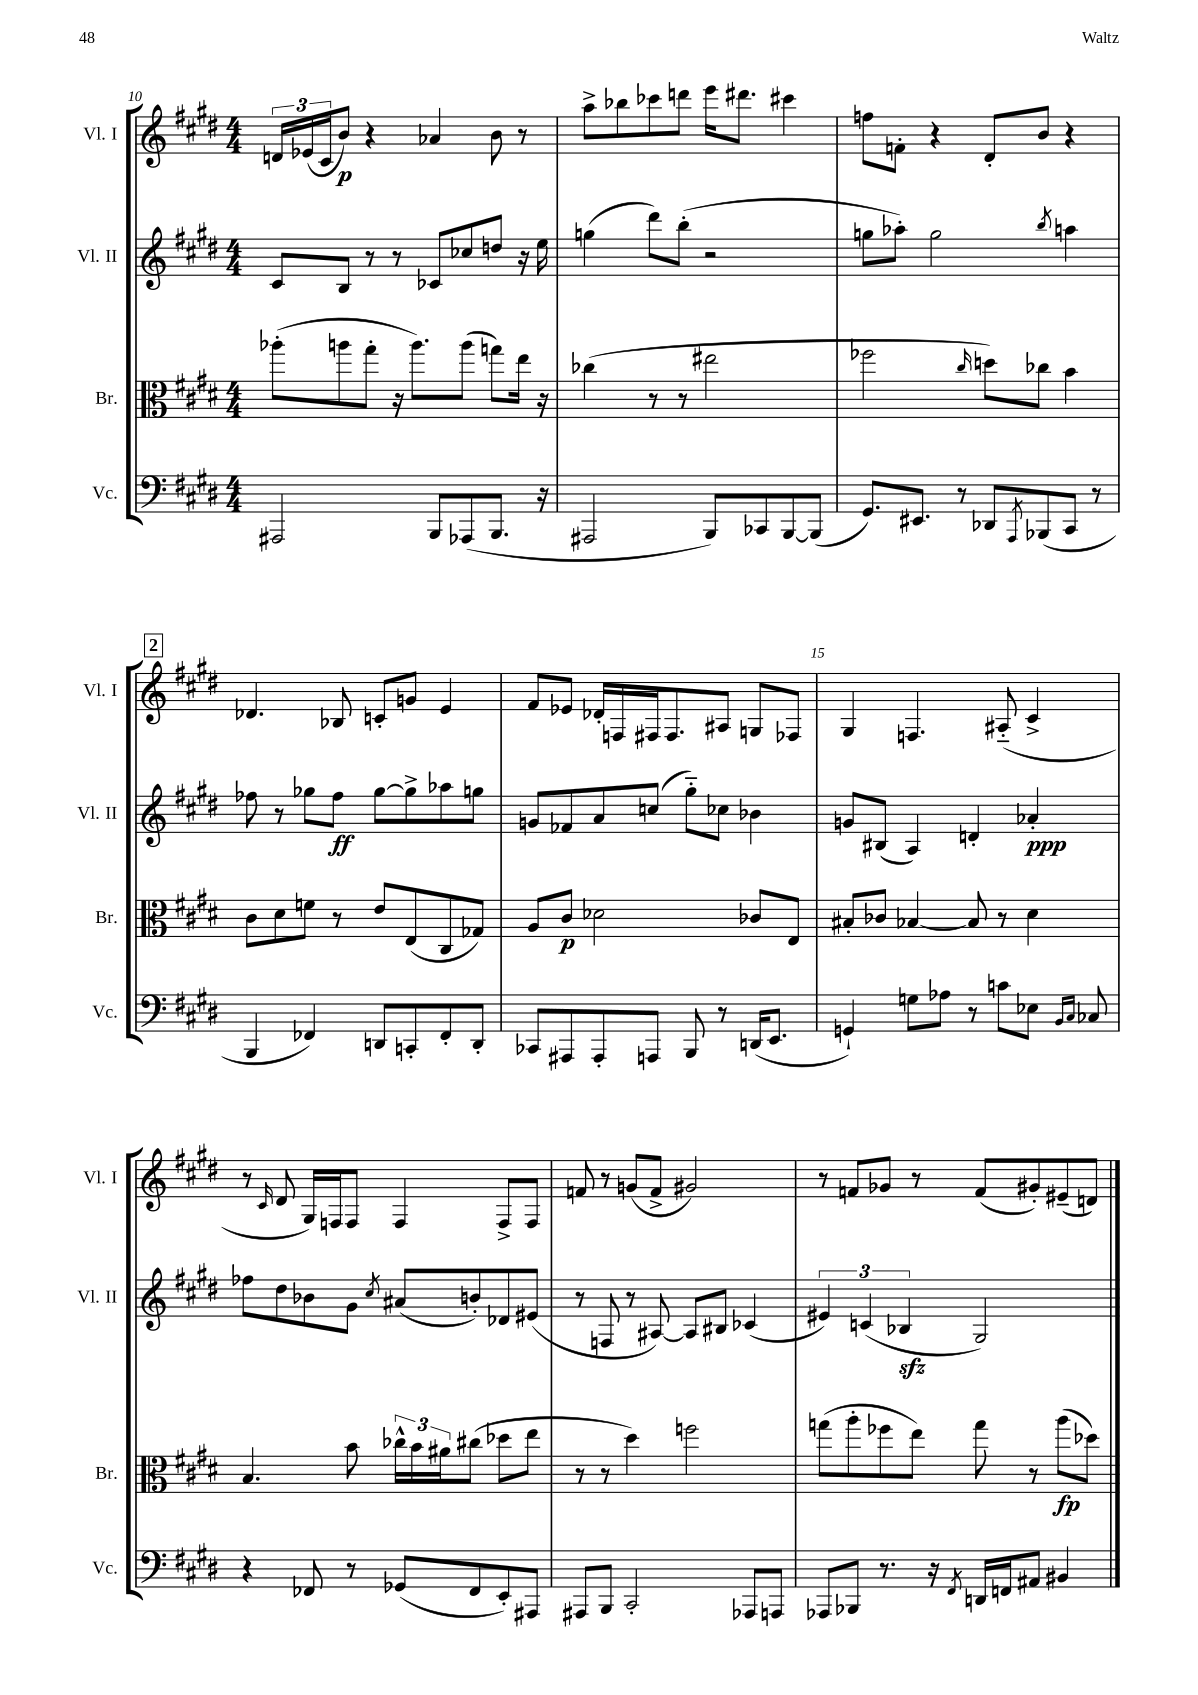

**kern	**kern	**kern	**kern
*staff4	*staff3	*staff2	*staff1
*clefF4	*clefC3	*clefG2	*clefG2
*k[f#c#g#d#]	*k[f#c#g#d#]	*k[f#c#g#d#]	*k[f#c#g#d#]
*M4/4	*M4/4	*M4/4	*M4/4
2AAA#/	(8aa-'\L	8c#/L	24d/LL
.	.	.	(24e-/
.	.	.	24c#/J
.	8aa\	8B/J	8b/J)
.	8gg#'\J	8r	4r
.	16r	8r	.
.	8.aa\L)	.	.
8BBB/L	.	8c-/L	4a-/
(8AAA-/	(8aa\J	8cc-/	.
8.BBB/J	8gg\L)	8dd/J	8b\
.	16ee\Jk	16r	8r
16r	16r	16ee\	.
=	=	=	=
2AAA#/	(4cc-\	(4gg\	8aa^\L
.	.	.	8bb-\
.	8r	8ddd#\L)	8ccc-\
.	8r	(8bb'\J	8ddd\J
8BBB/L)	2ee#\	2r	16eee\LK
.	.	.	8.ddd#\J
8CC-/	.	.	.
[8BBB/	.	.	4ccc#\
(8BBB/]J	.	.	.
=	=	=	=
8.GG#/L)	2ff-\	8gg\L	8ff\L
.	.	8aa-'\J)	8f'\J
8.EE#/J	.	.	.
.	.	2gg\	4r
8r	.	.	.
.	16qqcc#/	.	.
8DD-/L	8dd\L)	.	8d#'/L
8qAAA/	.	.	.
(8BBB-/	8cc-\J	.	8b/J
.	.	8qbb/	.
8CC#/J	4b\	4aa\	4r
8r	.	.	.
=	=	=	=
4BBB/	8c#\L	8ff-\	4.d-/
.	8d#\	8r	.
4FF-/)	8f\J	8gg-\L	.
.	8r	8ff-\J	8B-/
8DD/L	8e/L	[8gg-\L	8c'/L
8CC'/	(8E/	8gg-^\]	8g/J
8FF-'/	8C#/	8aa-\	4e/
8DD'/J	8G-/J)	8gg\J	.
=	=	=	=
8CC-/L	8A/L	8g/L	8f#/L
8AAA#/	8c#/J	8f-/	8e-/J
8AAA#'/	2d-\	8a/	16d-'/LL
.	.	.	16F/
8AAA/J	.	(8cc/J	16F#/J
.	.	.	8.F#/
8BBB/	.	8gg#'~\L)	.
8r	.	8cc-\J	8A#/J
(16DD/LK	8c-/L	4b-\	8G/L
8.EE/J	.	.	.
.	8E/J	.	8F-/J
=	=	=	=
4GG`/)	8B#'/L	8g/L	4G#/
.	8c-/J	(8B#/J	.
8G\L	[4B-/	4A/)	4.F/
8A-\J	.	.	.
8r	8B-/]	4d'/	.
8c\L	8r	.	(8A#'~/
8E-\J	4d#\	4a-'/	4c#^/
16qqBB/LL	.	.	.
16qqC#/JJ	.	.	.
8C-/	.	.	.
=	=	=	=
4r	4.B/	8ff-\L	8r
.	.	.	16qqc#/
.	.	8dd#\	8d#/
8FF-/	.	8b-\	16G#/LL)
.	.	.	16F/J
8r	8b\	8g#\J	8F/J
.	.	8qcc#/	.
(8GG-/L	24cc-^^\LL	(8a#/L	4F/
.	24b\	.	.
.	24a#\J	.	.
8FF-/	(8cc#\J	8b'/)	.
8EE'/)	8dd-\L	8d-/	8F^/L
8AAA#/J	8ee\J	(8e#/J	8F/J
=	=	=	=
8AAA#/L	8r	8r	8f/
8BBB/J	8r	8F/	8r
2CC#'/	4dd#\)	8r	(8g/L
.	.	[8A#/)	8f^/J
.	2ff\	8A#/]L	2g#/)
.	.	8B#/J	.
8AAA-/L	.	(4c-/	.
8AAA/J	.	.	.
=	=	=	=
8AAA-/L	(8gg\L	6e#/)	8r
8BBB-/J	8aa'\	.	8f/L
.	.	(6c/	.
8.r	8ff-\	.	8g-/J
.	.	6B-/	.
.	8ee\J)	.	8r
16r	.	.	.
8qFF#/	.	.	.
16DD/LL	8gg\	2G#/)	(8f/L
16FF/J	.	.	.
8AA#/J	8r	.	8g#'/)
4BB#/	(8aa\L	.	(8e#~/
.	8dd-\J)	.	8d/J)
==	==	==	==
*-	*-	*-	*-
